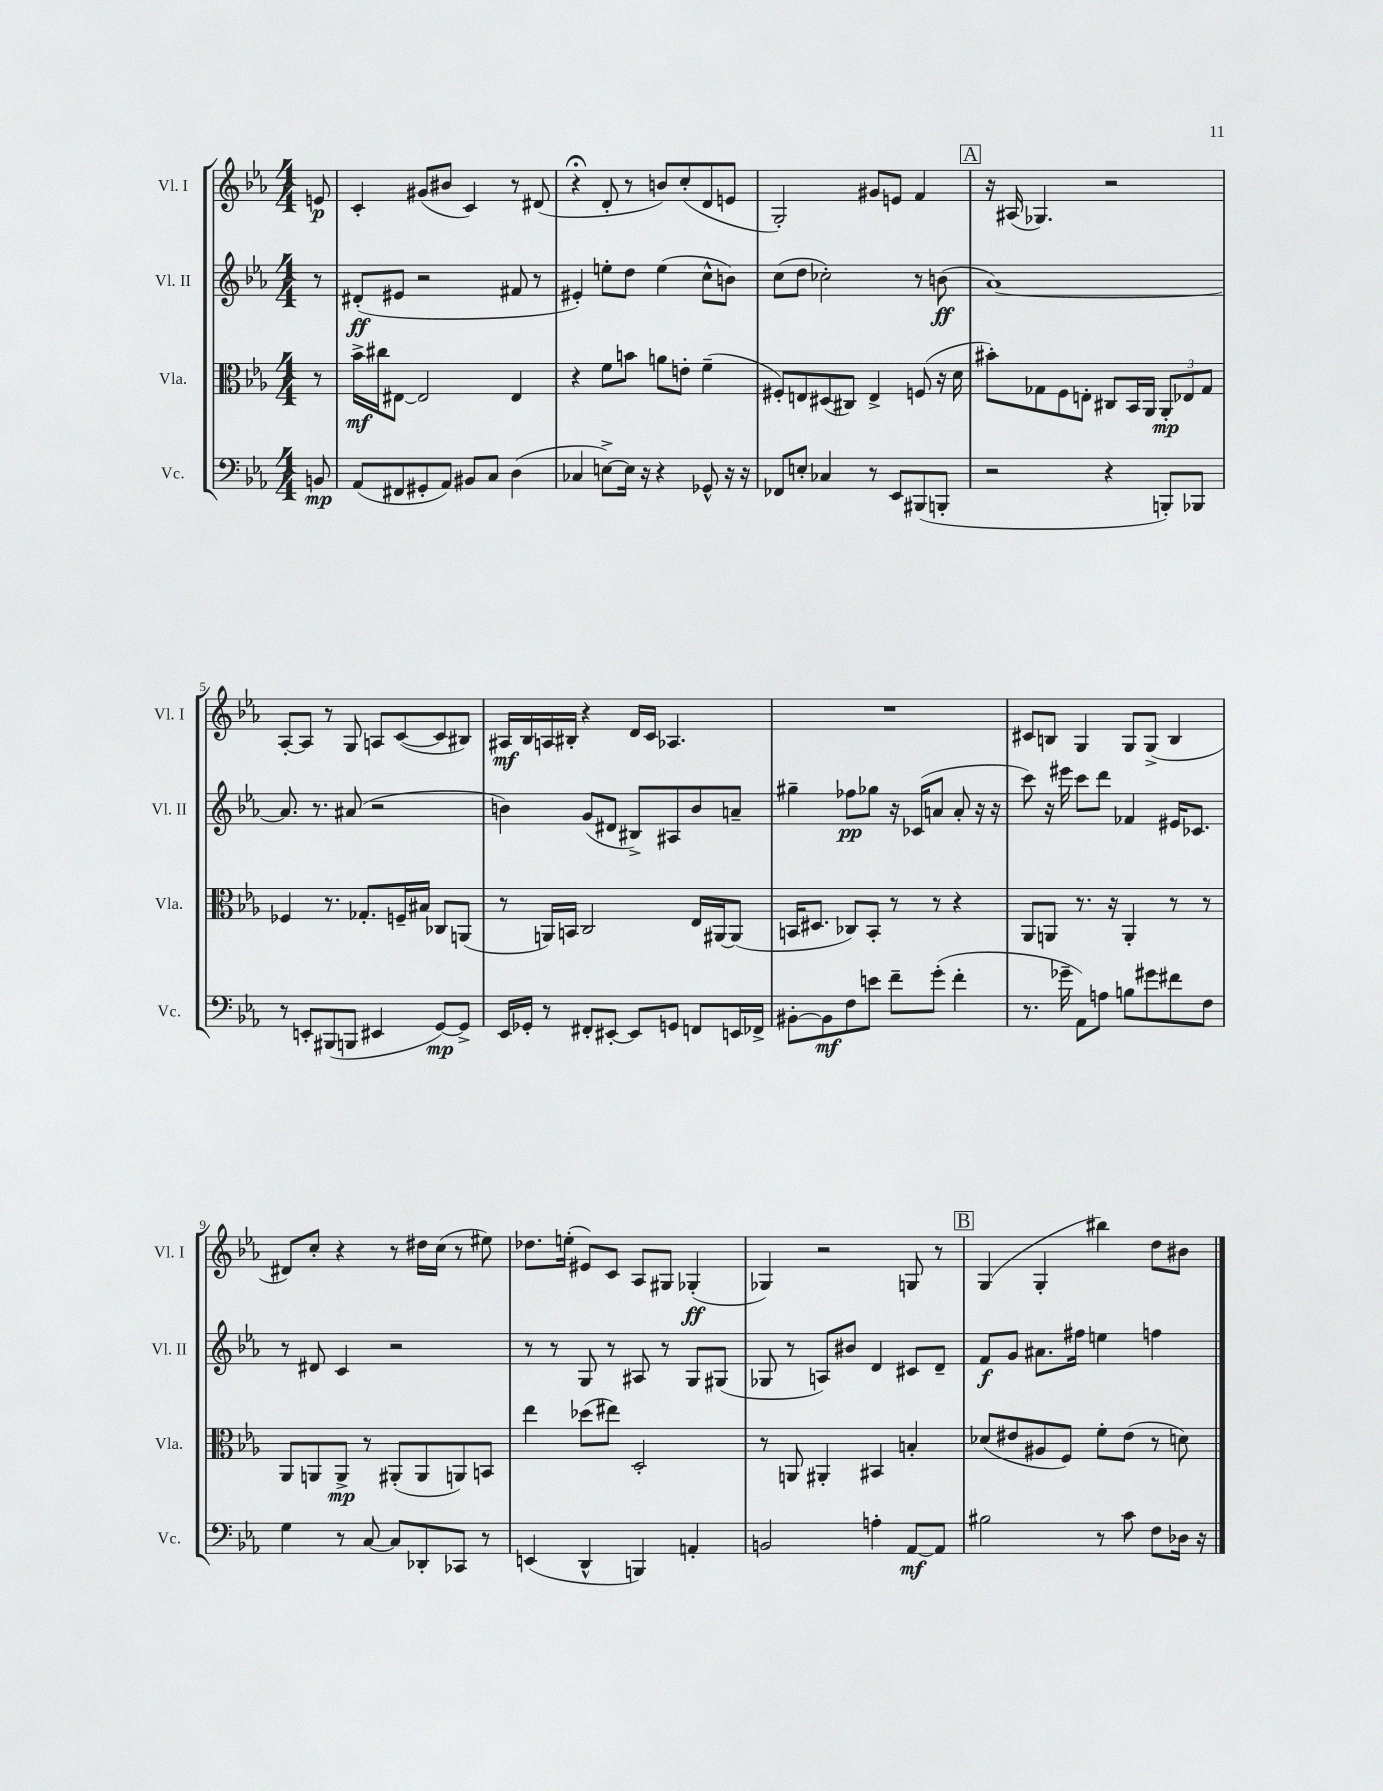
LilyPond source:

<<
\new StaffGroup <<
\new Staff = "s0" \with { instrumentName = "Vl. I" shortInstrumentName = "Vl. I" } {
    \clef treble \key ees \major \numericTimeSignature \time 4/4 \partial 8
    e'8\p |
    c'4-. gis'8( bis'8 c'4) r8 dis'8( |
    r4\fermata d'8-. r8 b'8) c''8-.( d'8 e'8 |
    g2-.) gis'8 e'8 f'4 |
    \mark \markup { \box "A" } r16 ais16( ges4.) r2 |
    aes8~-. aes8 r8 g8 a8 c'8~( c'8 bis8) |
    ais16\mf bes16 a16 bis16-. r4 d'16 c'16 aes4. |
    R1 |
    cis'8 b8 g4 g8 g8->( b4 |
    dis'8) c''8-. r4 r8 dis''16 c''16( r8 eis''8) |
    des''8. e''16-.( eis'8) c'8 aes8 gis8 ges4-.\ff( |
    ges4) r2 g8 r8 |
    \mark \markup { \box "B" } g4( g4-. bis''4) d''8 bis'8 \bar "|." |
}
\new Staff = "s1" \with { instrumentName = "Vl. II" shortInstrumentName = "Vl. II" } {
    \clef treble \key ees \major \numericTimeSignature \time 4/4 \partial 8
    r8 |
    dis'8-.\ff( eis'8 r2 fis'8 r8 |
    eis'4-.) e''8-. d''8 e''4( c''8-^ b'8) |
    c''8( d''8 ces''2-.) r8 b'8\ff( |
    \mark \markup { \box "A" } aes'1~) |
    aes'8. r8. ais'8( r2 |
    b'4) g'8( dis'8 bis8->) ais8 b'8 a'8-- |
    gis''4-- fes''8\pp ges''8 r16 ces'16( a'8 a'8-. r16 r16 |
    c'''8) r16 eis'''16 c'''8 d'''8 fes'4 eis'16 ces'8. |
    r8 dis'8 c'4 r2 |
    r8 r8 g8 r8 ais8 r8 g8 gis8( |
    ges8 r8 a8) bis'8 d'4 cis'8 d'8-- |
    \mark \markup { \box "B" } f'8\f g'8 ais'8. fis''16 e''4 f''4 \bar "|." |
}
\new Staff = "s2" \with { instrumentName = "Vla." shortInstrumentName = "Vla." } {
    \clef alto \key ees \major \numericTimeSignature \time 4/4 \partial 8
    r8 |
    bes'16->\mf cis''16 eis8~ eis2 eis4 |
    r4 f'8 b'8 a'8 e'8-. f'4--( |
    fis8-.) e8 dis8( cis8) e4-> f8( r16 d'16 |
    \mark \markup { \box "A" } bis'8-.) ges8 f8 e8-. cis8 bes,16 aes,16 \tuplet 3/2 { aes,8-.\mp ees8 ges8 } |
    fes4 r8. ges8.-. f16-- bis16 ces8 a,8( |
    r8 a,16) b,16 c2 ees16 ais,16~ ais,8( |
    b,16 dis8. ces8) b,8-. r8 r8 r4 |
    aes,8 a,8 r8. r16 a,4-. r8 r8 |
    aes,8 a,8 a,8->\mp r8 ais,8-.( ais,8 a,8) b,8 |
    ees''4 des''8( eis''8) d2-. |
    r8 a,8 ais,4-. bis,4 b4-. |
    \mark \markup { \box "B" } des'8( eis'8 ais8 f8) f'8-. eis'8( r8 d'8) \bar "|." |
}
\new Staff = "s3" \with { instrumentName = "Vc." shortInstrumentName = "Vc." } {
    \clef bass \key ees \major \numericTimeSignature \time 4/4 \partial 8
    b,8\mp |
    aes,8( fis,8 gis,8-. aes,8) bis,8 c8 d4( |
    ces4 e8~->) e16 r16 r4 ges,8-^ r16 r16 |
    fes,8 e8-. ces4 r8 ees,8 bis,,8( b,,8-. |
    \mark \markup { \box "A" } r2 r4 b,,8-.) bes,,8 |
    r8 e,8-. bis,,8( b,,8 eis,4 g,8~\mp) g,8-> |
    ees,16 ges,16-. r8 fis,8-. eis,8~-. eis,8 g,8 f,8 e,16 fes,16-> |
    bis,8~-. bis,8\mf f8 e'8 f'8-- g'8-.( f'4-. |
    r8. ges'16-- aes,8) a8 b8 gis'8 fis'8 f8 |
    g4 r8 c8~ c8 des,8-. ces,8 r8 |
    e,4( d,4-^ b,,4) a,4-. |
    b,2 a4-. aes,8~\mf aes,8 |
    \mark \markup { \box "B" } bis2 r8 c'8 f8 des16 r16 \bar "|." |
}
>>
>>
